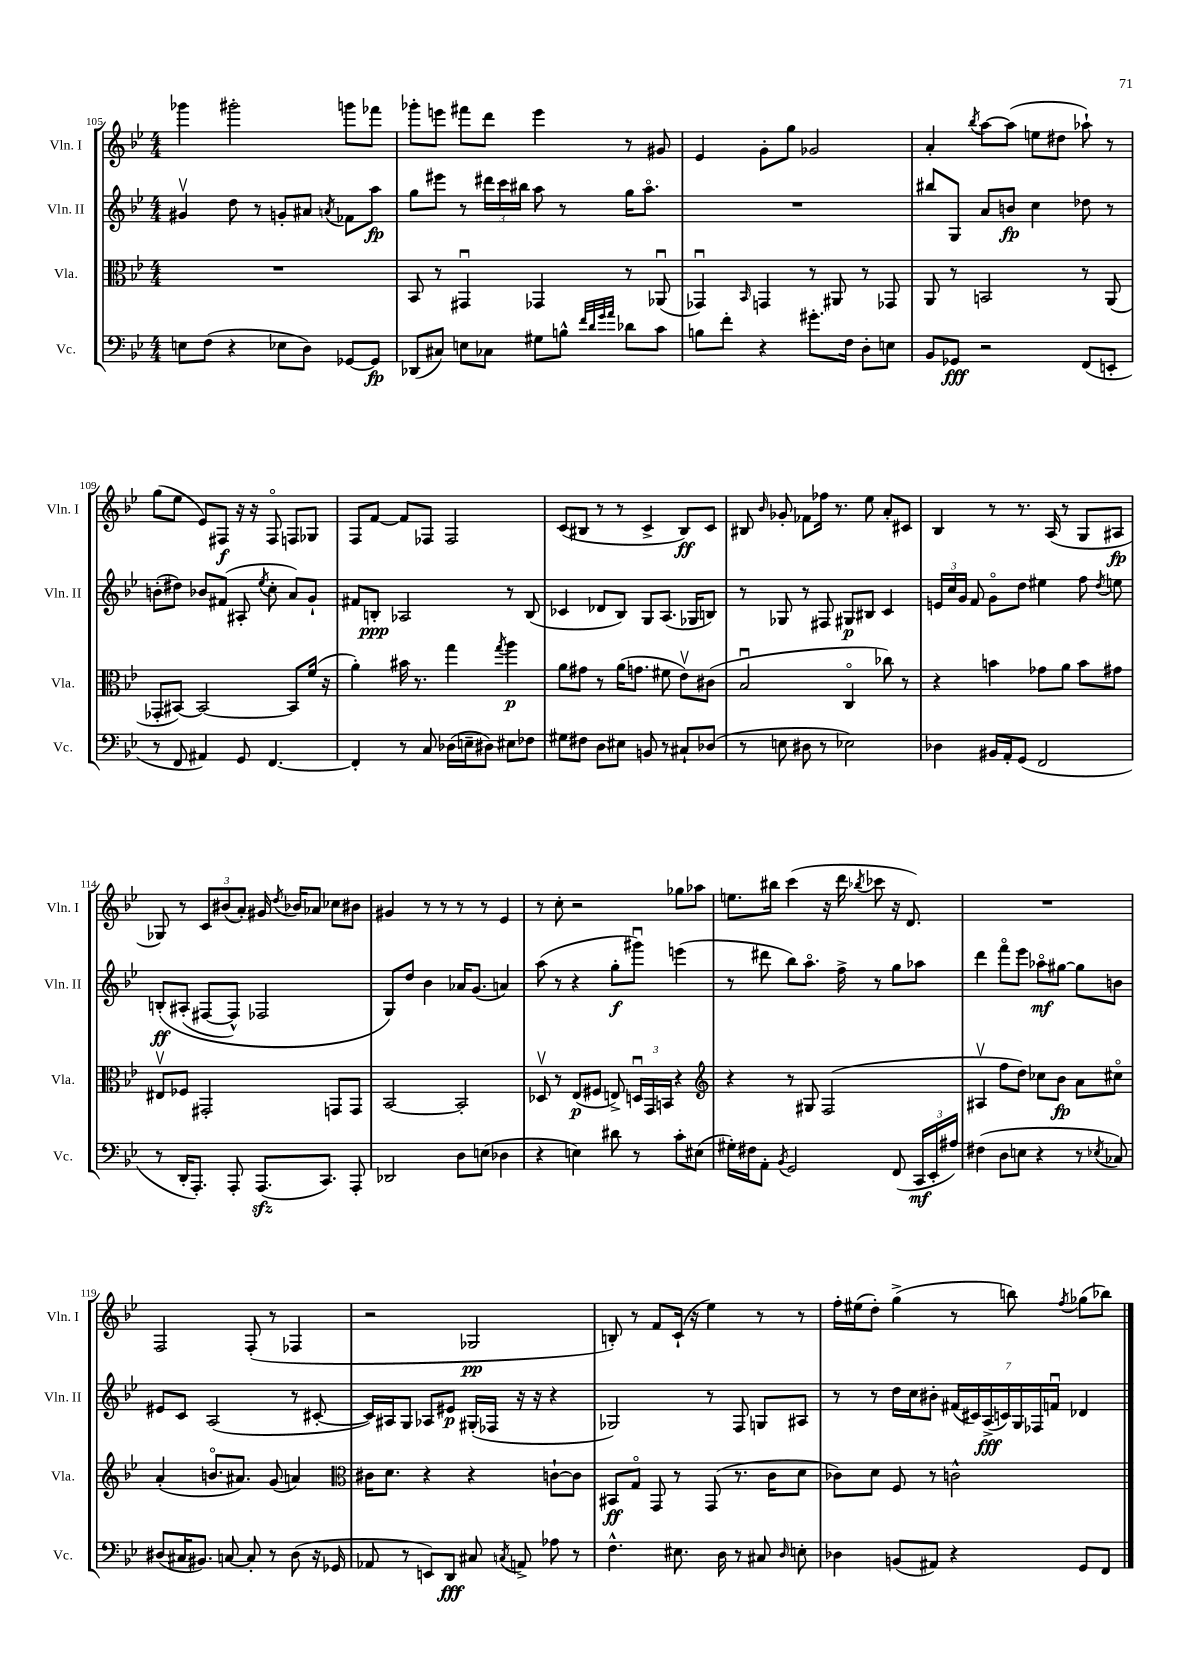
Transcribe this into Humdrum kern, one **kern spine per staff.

**kern	**kern	**kern	**kern
*staff4	*staff3	*staff2	*staff1
*clefF4	*clefC3	*clefG2	*clefG2
*k[b-e-]	*k[b-e-]	*k[b-e-]	*k[b-e-]
*M4/4	*M4/4	*M4/4	*M4/4
8E	1r	4g#v	4ggg-
(8F	.	.	.
4r	.	8dd	2ggg#'
.	.	8r	.
8E-	.	8g'	.
8D)	.	8a#	.
.	.	8qa	.
[8GG-	.	8f-	8ggg
8GG-]	.	8aa	8fff-
=	=	=	=
(8DD-	8BB-	8gg	8ggg-'
8C#)	8r	8eee#	8eee
8E	4GG#u	8r	8fff#
8C-	.	24ddd#	8ddd
.	.	24ccc	.
.	.	24bb#	.
8G#	4GG-	8aa	4eee
8B^^	.	8r	.
32qqf	.	.	.
32qqd	.	.	.
32qqg	.	.	.
32qqa	.	.	.
8d-	8r	16gg	8r
.	.	8.aao	.
8c	(8AA-u	.	8g#
=	=	=	=
8B	4GG-u)	1r	4e-
8f'	.	.	.
.	16qqBB-	.	.
4r	4GG	.	8g'
.	.	.	8gg
8.g#'	8r	.	2g-
.	8AA#	.	.
16F	.	.	.
8D'	8r	.	.
8E	8GG-	.	.
=	=	=	=
8BB-	8AA	8bb#	4a'
8GG-	8r	8G	.
.	.	.	8qbb-
2r	2BB	8a	[8aa
.	.	8b	(8aa]
.	.	4cc	8ee
.	.	.	8dd#
(8FF	8r	8dd-	8aa-`)
8EE'	(8AA	8r	8r
=	=	=	=
8r	8GG-'	(8b'	(8gg
8FF	[8BB#)	8dd#)	8ee-
4AA#)	2BB#_	8b-	8e-)
.	.	(8f#	8F#
8GG	.	8A#'	16r
.	.	.	16r
.	.	8qee-	.
[4.FF	.	8cc'	8F#o
.	8BB#]	8a)	8F
.	(16f	8g`	8G-
.	16r	.	.
=	=	=	=
4FF']	4a')	8f#	8F
.	.	8B'	[8f
8r	16b#	2A-	8f]
.	8.r	.	.
8C	.	.	8F-
(16D-	4gg	.	2F-
16E~	.	.	.
8D#)	.	.	.
.	8qgg	.	.
8E#	4aa	8r	.
8F-	.	(8B	.
=	=	=	=
8G#	8a	4c-	(8c
8F#	8g#	.	8B#
8D	8r	8d-	8r
8E#	(16a	8B-)	8r
.	8.g	.	.
8BB	.	8G	4c^
8r	8f#	(8.A	.
8C#`	8e-v)	.	8B#)
.	.	16G-	.
(8D-	(8c#	8B)	8c
=	=	=	=
8r	2B-u	8r	8B#
.	.	.	16qqb-
8E	.	8G-	8g-'
8D#	.	8r	8f-
8r	.	8F#	16ff-
.	.	.	8.r
2E-)	4Co	8G#	.
.	.	8B#	8ee-
.	8cc-)	4c	8a'
.	8r	.	8c#
=	=	=	=
4D-	4r	24e	4B-
.	.	24cc	.
.	.	24g	.
.	.	8f	.
16BB#	4b	8go	8r
16AA'	.	.	.
(8GG	.	8dd	8.r
2FF	8g-	4ee#	.
.	.	.	(16A
.	8a	.	8r
.	8b	8ff	8G
.	.	8qdd	.
.	8g#	8ee	8A#
=	=	=	=
8r	8E#v	&(8B'	8G-)
16DD'	8F-	(8A#'	8r
8.AAA')	.	.	.
.	2GG#'	[8F#	12c
.	.	.	(12b#
8AAA'	.	8F#^^])	.
.	.	.	12a')
(8.AAA	.	2F-	16g#
.	.	.	8qdd
.	.	.	16b-
.	.	.	8a-
8.CC)	.	.	.
.	8GG	.	8cc-
8AAA'	8GG	.	8b#
=	=	=	=
2DD-	[2BB-	8G&)	4g#
.	.	8dd	.
.	.	4b-	8r
.	.	.	8r
8D	2BB-']	16a-	8r
.	.	(8.g	.
(8E	.	.	8r
4D-	.	4a)	4e-
=	=	=	=
4r	8D-v	(8aa	8r
.	8r	8r	8cc'
4E)	(8E-	4r	2r
.	8F#	.	.
8d#	8E^)	8gg'	.
8r	24Du	8ggg#u)	.
.	24GG	.	.
.	24BB	.	.
8c'	4r	(4eee	8gg-
(8E#	.	.	8aa-
=	=	=	=
*	*clefG2	*	*
16G#')	4r	8r	8.ee
16F#	.	.	.
8AA'	.	8ddd#	.
.	.	.	16bb#
8qBB-	.	.	.
2GG	8r	8bb-)	(4ccc
.	8G#	8.aao	.
.	(2F	.	16r
.	.	16ff^	16ddd
.	.	.	8qbb-
.	.	8r	8ccc-
(8FF	.	8gg	16r
.	.	.	8.d)
24CC	.	8aa-	.
24EE-'	.	.	.
24A#)	.	.	.
=	=	=	=
(4F#	4A#v	4ddd	1r
8D	8ff	8fffo	.
8E	8dd)	8eee-	.
4r	8cc-	8aa-o	.
.	8b-	[8gg#	.
8r	8a	8gg#]	.
8qE-	.	.	.
8C-)	8cc#o	8b	.
=	=	=	=
(8D#	(4a'	8e#	2F
16C#	.	8c	.
8.BB#)	.	.	.
.	8.bo	(2A	.
[8C	.	.	.
.	8.a#)	.	.
8C']	.	.	(8F'
8r	(8g	.	8r
(8D#	4a)	8r	4F-
16r	.	[8c#'	.
16GG-	.	.	.
=	=	=	=
*	*clefC3	*	*
8AA-	16c#	16c#])	2r
.	8.d	16A#	.
8r	.	8G	.
8EE)	4r	8A-	.
8DD	.	8e#	.
8C#	4r	(16G#'	2G-
.	.	16F-	.
8qC	.	.	.
8AA^	.	16r	.
.	.	16r	.
8A-	[8c`	4r	.
8r	8c]	.	.
=	=	=	=
4.F^^	8BB#	2G-)	8B')
.	8Go	.	8r
.	8GG	.	8f
8.E#	8r	.	(16c`
.	.	.	16r
.	(8GG	8r	4ee-)
16D	.	.	.
8r	8.r	8F	.
8C#	.	8G	8r
.	16c	.	.
16qqD	.	.	.
8E'	8d	8A#	8r
=	=	=	=
4D-	8c-)	8r	16ff'
.	.	.	(16ee#
.	8d	8r	8dd')
(8BB	8F	16dd	(4gg^
.	.	16cc	.
8AA#)	8r	8b#'	.
4r	2c^^	(28f#	8r
.	.	28c#)	.
.	.	(28A^	.
.	.	28c)	.
.	.	.	8bb)
.	.	28G	.
.	.	28F-	.
.	.	28fu	.
.	.	.	8qff
8GG	.	4d-	(8gg-
8FF	.	.	8bb-)
==	==	==	==
*-	*-	*-	*-
